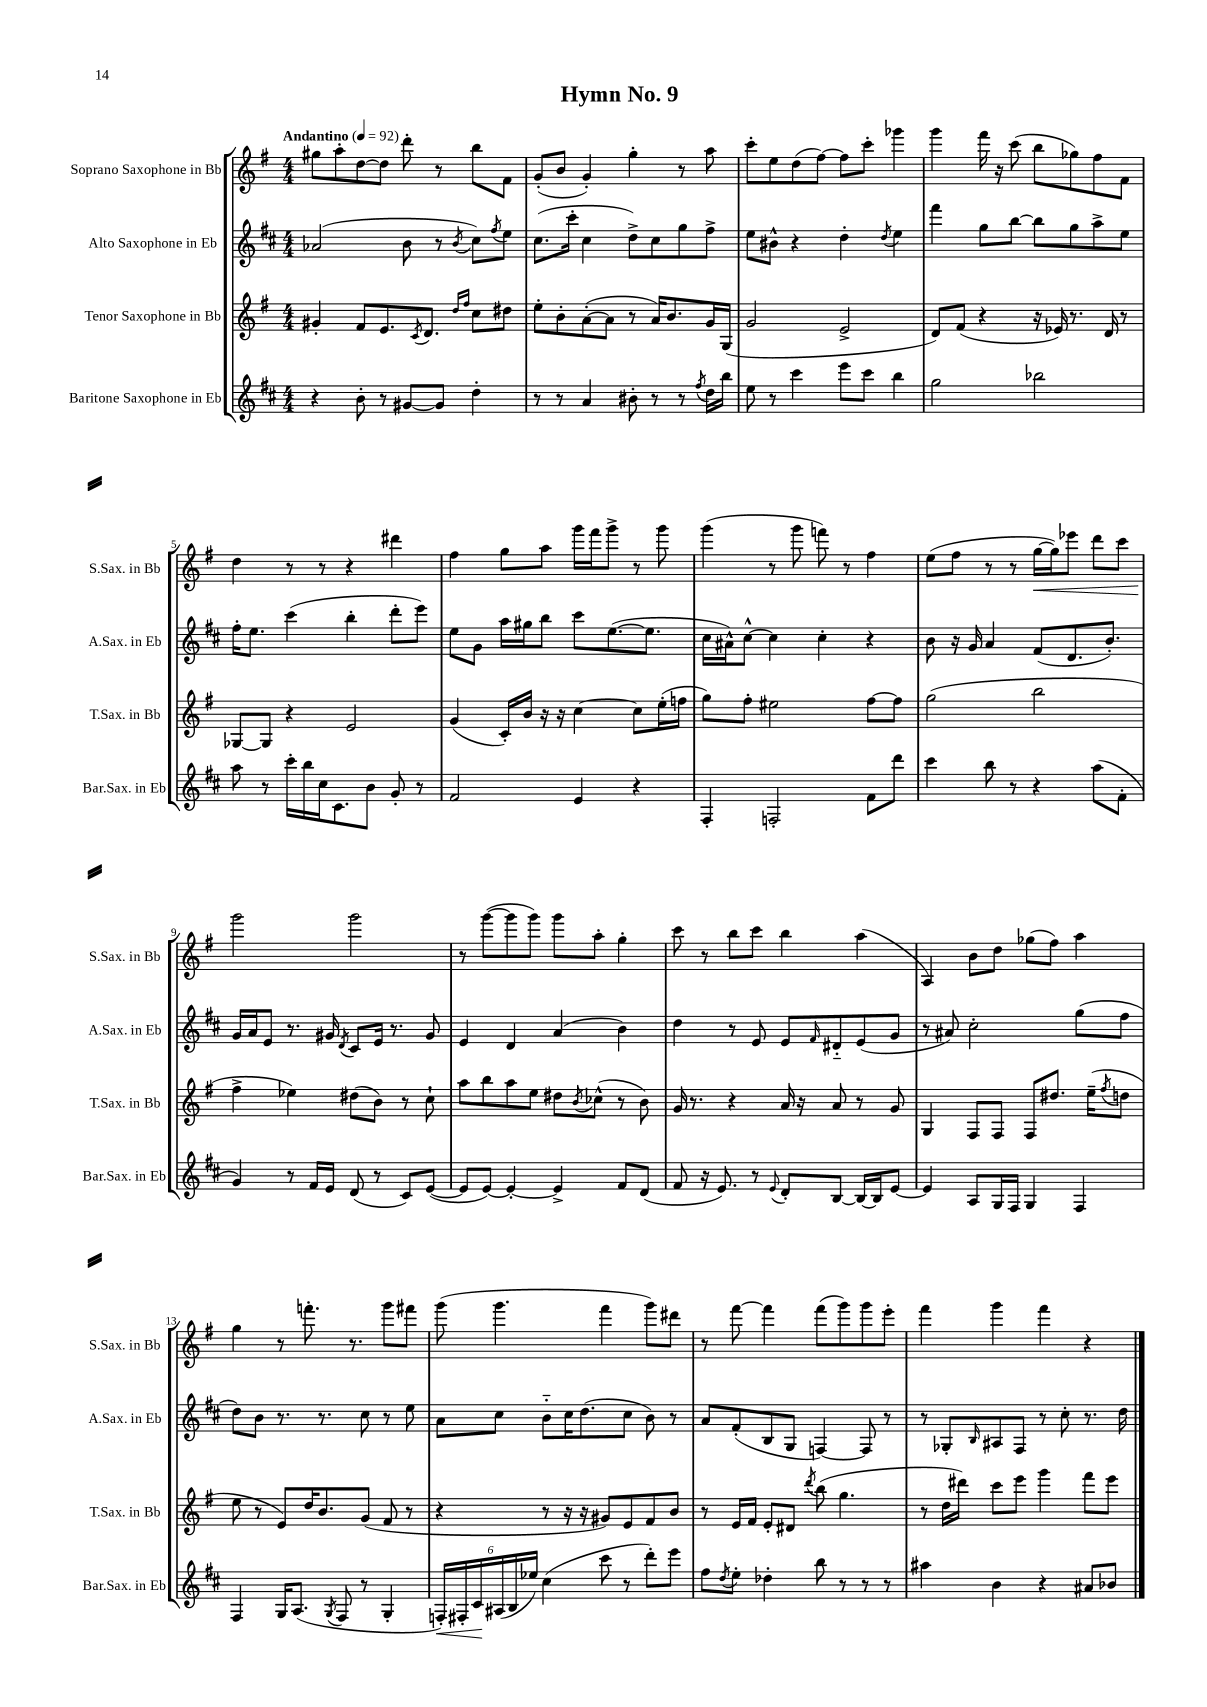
\header { title = "Hymn No. 9" }
<<
\new StaffGroup <<
\new Staff = "s0" \with { instrumentName = "Soprano Saxophone in Bb" shortInstrumentName = "S.Sax. in Bb" } {
    \clef treble \key g \major \numericTimeSignature \time 4/4 \tempo "Andantino" 4 = 92
    gis''8 a''8-. d''8~ d''8 d'''8-. r8 b''8 fis'8 |
    g'8-.( b'8 g'4-.) g''4-. r8 a''8 |
    c'''8-. e''8 d''8( fis''8~) fis''8 c'''8-. ges'''4 |
    g'''4 fis'''16 r16 c'''8( b''8 ges''8) fis''8 fis'8 |
    d''4 r8 r8 r4 dis'''4 |
    fis''4 g''8 a''8 g'''16 fis'''16 g'''8-> r8 g'''8 |
    g'''4( r8 g'''8 f'''8) r8 fis''4 |
    e''8( fis''8 r8 r8 g''16~\< g''16) ees'''8 d'''8 c'''8 |
    g'''2\! g'''2 |
    r8 g'''8~( g'''8 g'''8) g'''8 a''8-. g''4-. |
    c'''8 r8 b''8 c'''8 b''4 a''4( |
    a4) b'8 d''8 ges''8( fis''8) a''4 |
    g''4 r8 f'''8.-. r8. g'''8 fis'''8 |
    g'''8( g'''4. fis'''4 g'''8) dis'''8 |
    r8 fis'''8~ fis'''4 fis'''8( g'''8) g'''8 e'''8-. |
    fis'''4 g'''4 fis'''4 r4 \bar "|." |
}
\new Staff = "s1" \with { instrumentName = "Alto Saxophone in Eb" shortInstrumentName = "A.Sax. in Eb" } {
    \clef treble \key d \major \numericTimeSignature \time 4/4
    aes'2( b'8 r8 \acciaccatura { b'8 } cis''8) \acciaccatura { fis''8 } e''8 |
    cis''8.( cis'''16-. cis''4 d''8->) cis''8 g''8 fis''8-> |
    e''8 bis'8-^ r4 d''4-. \acciaccatura { d''8 } e''4 |
    fis'''4 g''8 b''8~ b''8 g''8 a''8-> e''8 |
    fis''16-. e''8. cis'''4( b''4-. d'''8-. e'''8) |
    e''8 g'8 a''16 gis''16 b''8 cis'''8 e''8.~( e''8. |
    cis''16 ais'16-^) cis''8~-^ cis''4 cis''4-. r4 |
    b'8 r16 g'16 a'4 fis'8( d'8. b'8.-.) |
    g'16 a'16 e'8 r8. gis'16 \acciaccatura { d'8 } cis'8 e'16 r8. gis'8 |
    e'4 d'4 a'4( b'4) |
    d''4 r8 e'8 e'8 \grace { fis'16 } dis'8-_ e'8( g'8 |
    r8 ais'8) cis''2-. g''8( fis''8 |
    d''8) b'8 r8. r8. cis''8 r8 e''8 |
    a'8 cis''8 b'8-_ cis''16 d''8.( cis''8 b'8) r8 |
    a'8 fis'8-.( b8 g8 f4~) f8 r8 |
    r8 ges8-. \grace { b16 } ais8 fis8 r8 cis''8-. r8. d''16 \bar "|." |
}
\new Staff = "s2" \with { instrumentName = "Tenor Saxophone in Bb" shortInstrumentName = "T.Sax. in Bb" } {
    \clef treble \key g \major \numericTimeSignature \time 4/4
    gis'4-. fis'8 e'8. \acciaccatura { c'8 } d'8. \grace { d''16 fis''16 } c''8 dis''8 |
    e''8-. b'8-. a'8~-.( a'8 r8 a'16) b'8. g'16 g16( |
    g'2 e'2-> |
    d'8) fis'8( r4 r16 ees'16) r8. d'16 r8 |
    ges8~ ges8 r4 e'2 |
    g'4( c'16-.) b'16 r16 r16 c''4~ c''8 e''16-.( f''16 |
    g''8) fis''8-. eis''2 fis''8~ fis''8 |
    g''2( b''2 |
    fis''4-> ees''4) dis''8( b'8) r8 c''8-! |
    a''8 b''8 a''8 e''8 dis''8 \acciaccatura { b'8 } ces''8-^( r8 b'8) |
    g'16 r8. r4 a'16 r16 a'8 r8 g'8 |
    g4 fis8 fis8 fis8 dis''8. e''16--( \acciaccatura { fis''8 } d''8 |
    e''8 r8 e'8) d''16 b'8. g'8( fis'8 r8 |
    r4 r8 r16 r16 gis'8) e'8 fis'8 b'8 |
    r8 e'16 fis'16 e'8-. dis'8 \acciaccatura { d'''8 } b''8( g''4. |
    r8 d''16 dis'''16) c'''8 e'''8 g'''4 fis'''8 e'''8 \bar "|." |
}
\new Staff = "s3" \with { instrumentName = "Baritone Saxophone in Eb" shortInstrumentName = "Bar.Sax. in Eb" } {
    \clef treble \key d \major \numericTimeSignature \time 4/4
    r4 b'8-. r8 gis'8~ gis'8 d''4-. |
    r8 r8 a'4 bis'8-. r8 r8 \acciaccatura { fis''8 } d''16 b''16 |
    e''8 r8 cis'''4 e'''8 cis'''8 b''4 |
    g''2 bes''2 |
    a''8 r8 cis'''16-. b''16 cis''16 cis'8. b'8 g'8-. r8 |
    fis'2 e'4 r4 |
    fis4-. f2-. fis'8 d'''8 |
    cis'''4 b''8 r8 r4 a''8( fis'8-. |
    g'4) r8 fis'16 e'16 d'8( r8 cis'8) e'8~( |
    e'8 e'8~) e'4~-. e'4-> fis'8 d'8( |
    fis'8 r16 e'8.) r8 \appoggiatura { e'8 } d'8-. b8~ b16~ b16 e'8~ |
    e'4 a8 g16 fis16 g4 fis4 |
    fis4 g16 a8.( \acciaccatura { g8 } fis8 r8 g4-. |
    \tuplet 6/4 { f16-.\<) fis16-. cis'16\! ais16( b16 ees''16) } cis''4( cis'''8 r8 d'''8-.) e'''8 |
    fis''8 \acciaccatura { d''8 } e''8-. des''4-. b''8 r8 r8 r8 |
    ais''4 b'4 r4 ais'8 bes'8 \bar "|." |
}
>>
>>
